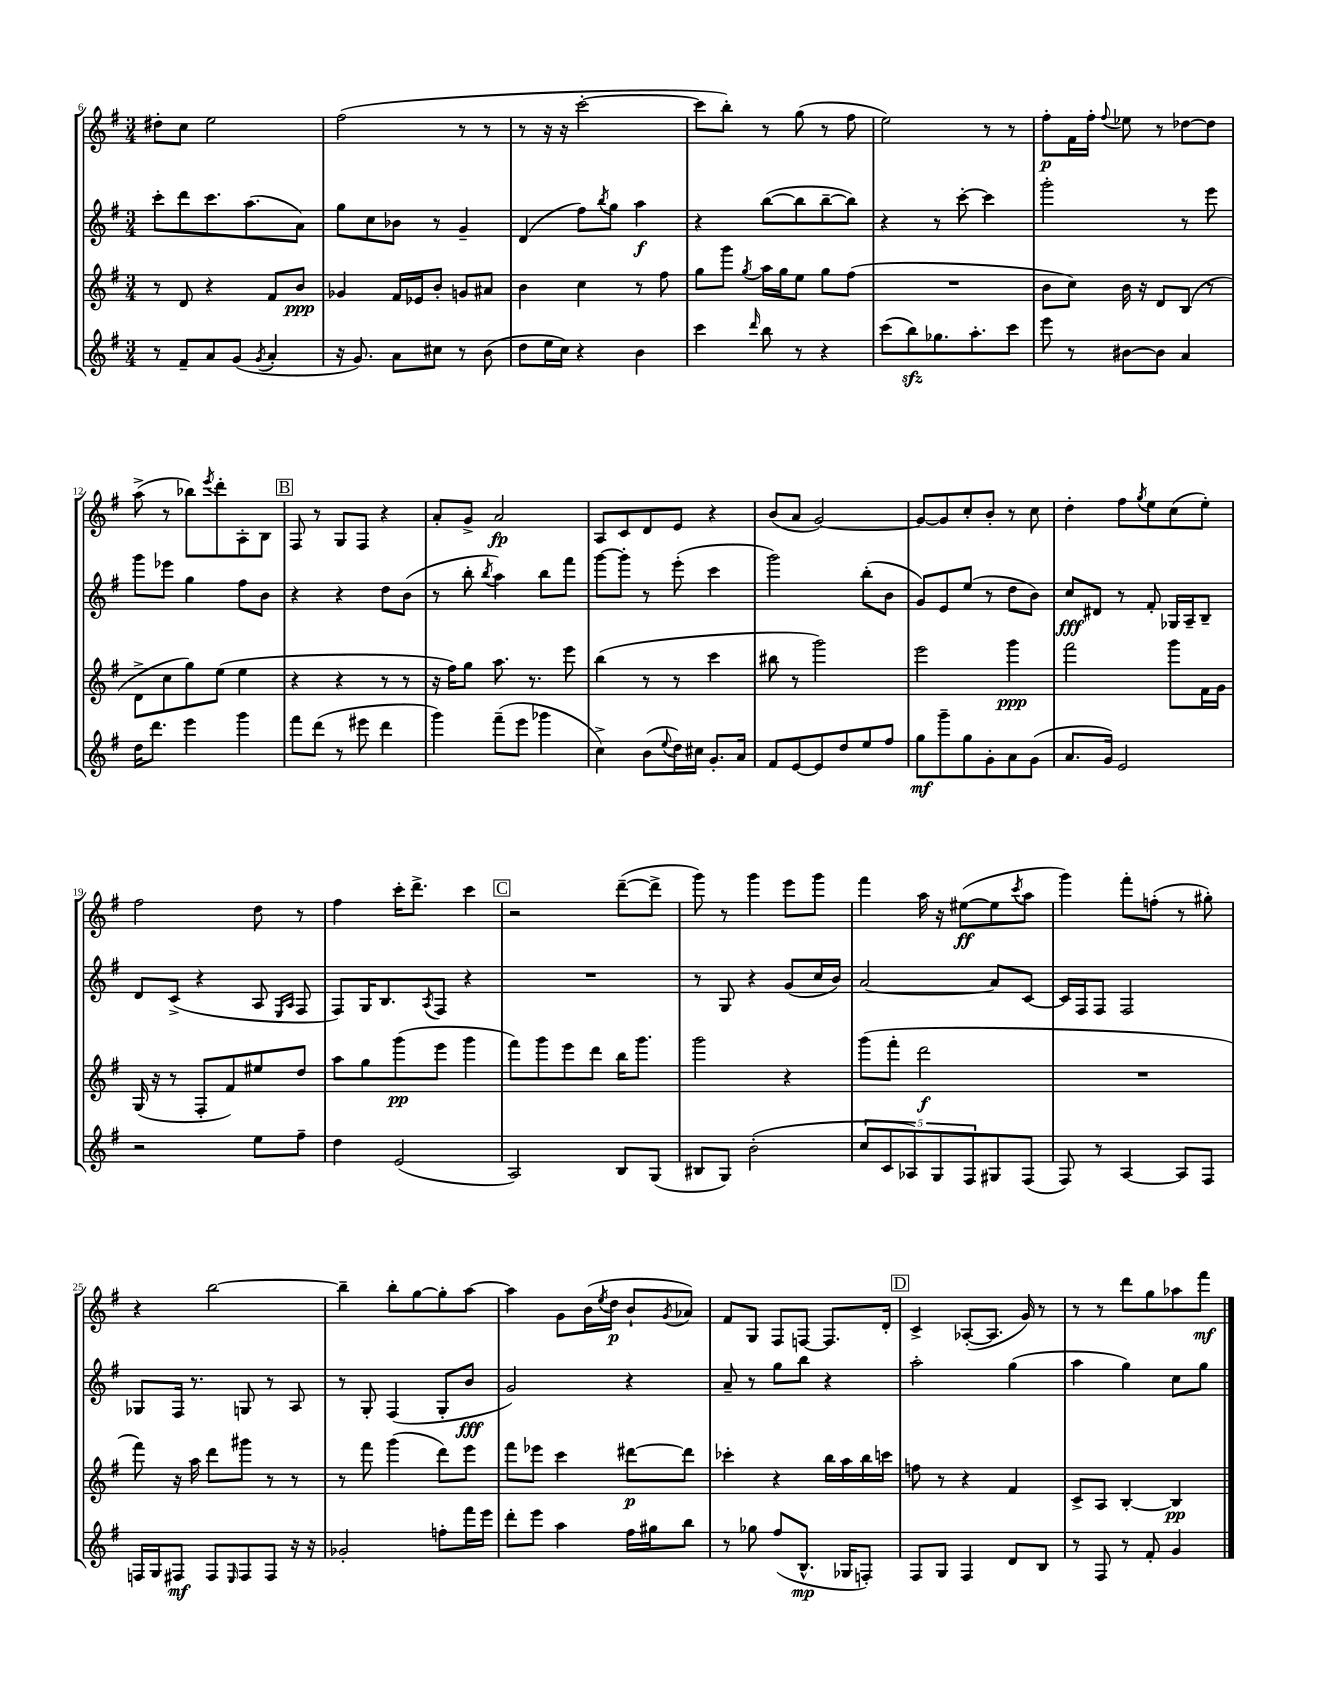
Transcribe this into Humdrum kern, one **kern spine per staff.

**kern	**dynam	**kern	**dynam	**kern	**dynam	**kern	**dynam
*part4	*part4	*part3	*part3	*part2	*part2	*part1	*part1
*staff4	*staff4	*staff3	*staff3	*staff2	*staff2	*staff1	*staff1
*clefG2	*	*clefG2	*	*clefG2	*	*clefG2	*
*k[f#]	*	*k[f#]	*	*k[f#]	*	*k[f#]	*
*M3/4	*	*M3/4	*	*M3/4	*	*M3/4	*
=6	=6	=6	=6	=6	=6	=6	=6
8r	.	8r	.	8ccc'\L	.	8dd#X'\L	.
8f#~/L	.	8d/	.	8ddd\	.	8cc\J	.
8a/	.	4r	.	8.ccc\	.	2ee\	.
(8g/J	.	.	.	.	.	.	.
.	.	.	.	(8.aa\	.	.	.
8qg/	.	.	.	.	.	.	.
4a'/	.	8f#/L	.	.	.	.	.
.	.	8b/J	ppp	8a\J)	.	.	.
=7	=7	=7	=7	=7	=7	=7	=7
16r	.	4g-X/	.	8gg\L	.	(2ff#\	.
8.g/)	.	.	.	.	.	.	.
.	.	.	.	8cc\	.	.	.
8a\L	.	16f#/LL	.	8b-X\J	.	.	.
.	.	16e-X/J	.	.	.	.	.
8cc#X\J	.	8b'/J	.	8r	.	.	.
8r	.	8gn/L	.	4g~/	.	8r	.
(8b\	.	8a#X/J	.	.	.	8r	.
=8	=8	=8	=8	=8	=8	=8	=8
8dd\L	.	4b\	.	(4d/	.	8r	.
16ee\L	.	.	.	.	.	16r	.
16cc\JJ)	.	.	.	.	.	16r	.
4r	.	4cc\	.	8ff#\L)	.	[2ccc'\	.
.	.	.	.	8qbb/	.	.	.
.	.	.	.	8gg\J	.	.	.
4b\	.	8r	.	4aa\	f	.	.
.	.	8ff#\	.	.	.	.	.
=9	=9	=9	=9	=9	=9	=9	=9
4ccc\	.	8gg\L	.	4r	.	8ccc\L]	.
.	.	8ggg\J	.	.	.	8bb'\J)	.
16qqddd/	.	8qgg/	.	.	.	.	.
8bb\	.	16aa\LL	.	([8bb\L	.	8r	.
.	.	16gg\J	.	.	.	.	.
8r	.	8ee\J	.	8bb\]	.	(8gg\	.
4r	.	8gg\L	.	[8bb~\	.	8r	.
.	.	(8ff#\J	.	8bb\J])	.	8ff#\	.
=10	=10	=10	=10	=10	=10	=10	=10
(8ccc\L	.	2.r	.	4r	.	2ee\)	.
8bbzz\)	.	.	.	.	.	.	.
8.gg-X\	.	.	.	8r	.	.	.
.	.	.	.	[8ccc'\	.	.	.
8.aa'\	.	.	.	.	.	.	.
.	.	.	.	4ccc\]	.	8r	.
8ccc\J	.	.	.	.	.	8r	.
=11	=11	=11	=11	=11	=11	=11	=11
8eee\	.	8b\L	.	2ggg'\	.	8ff#'\L	p
8r	.	8cc\J)	.	.	.	16f#\L	.
.	.	.	.	.	.	16ff#'\JJ	.
.	.	.	.	.	.	8qqff#/	.
[8b#X\L	.	16b\	.	.	.	8ee-X\	.
.	.	16r	.	.	.	.	.
8b#\J]	.	8d/L	.	.	.	8r	.
4a/	.	(8B/J	.	8r	.	[8dd-X\L	.
.	.	8r	.	8eee\	.	8dd-\J]	.
!!LO:LB:g=z
=12	=12	=12	=12	=12	=12	=12	=12
16dd\KL	.	8d^\L	.	8ggg\L	.	(8aa^\	.
8.ddd\J	.	.	.	.	.	.	.
.	.	8cc\	.	8eee-X\J	.	8r	.
4eee\	.	8gg\)	.	4gg\	.	8bb-X\L)	.
.	.	.	.	.	.	8qeee/	.
.	.	(8ee\J	.	.	.	8ddd'\	.
4ggg\	.	4ee\	.	8ff#\L	.	8A'\	.
.	.	.	.	8b\J	.	8B\J	.
!!LO:REH:place=s1:t=B
=13	=13	=13	=13	=13	=13	=13	=13
8fff#\L	.	4r	.	4r	.	8F#/	.
(8ddd\J	.	.	.	.	.	8r	.
8r	.	4r	.	4r	.	8G/L	.
8eee#X\	.	.	.	.	.	8F#/J	.
4ddd\	.	8r	.	8dd\L	.	4r	.
.	.	8r	.	(8b\J	.	.	.
=14	=14	=14	=14	=14	=14	=14	=14
4ggg\)	.	16r	.	8r	.	8a'/L	.
.	.	16ff#\KL)	.	.	.	.	.
.	.	8gg\J	.	8bb'\	.	8g^/J	.
.	.	.	.	8qbb/	.	.	.
(8fff#~\L	.	8.aa\	.	4aa\)	.	2a/	fp
8eee\J	.	.	.	.	.	.	.
.	.	8.r	.	.	.	.	.
4ggg-X\	.	.	.	8bb\L	.	.	.
.	.	8eee\	.	8fff#\J	.	.	.
=15	=15	=15	=15	=15	=15	=15	=15
4cc^\)	.	(4bb\	.	[8ggg\L	.	8A/L	.
.	.	.	.	8ggg'\J]	.	8c/	.
(8b\L	.	8r	.	8r	.	8d/	.
8qqee/	.	.	.	.	.	.	.
16dd\L)	.	8r	.	(8eee'\	.	8e/J	.
16cc#X\JJ	.	.	.	.	.	.	.
8.g'/L	.	4ccc\	.	4ccc\	.	4r	.
16a/Jk	.	.	.	.	.	.	.
=16	=16	=16	=16	=16	=16	=16	=16
8f#/L	.	8bb#X\	.	2ggg\)	.	(8b/L	.
[8e/	.	8r	.	.	.	8a/J	.
8e/]	.	2ggg\)	.	.	.	[2g/)	.
8dd/	.	.	.	.	.	.	.
8ee/	.	.	.	(8bb'\L	.	.	.
8ff#/J	.	.	.	8b\J	.	.	.
=17	=17	=17	=17	=17	=17	=17	=17
8gg\L	mf	2eee\	.	8g/L)	.	8g/L_	.
8ggg~\	.	.	.	8e/	.	8g/]	.
8gg\	.	.	.	(8ee/J	.	8cc'/	.
8g'\	.	.	.	8r	.	8b'/J	.
8a\	.	4ggg\	ppp	8dd\L	.	8r	.
(8g\J	.	.	.	8b\J)	.	8cc\	.
=18	=18	=18	=18	=18	=18	=18	=18
8.a/L	.	2fff#\	.	8cc/L	fff	4dd'\	.
.	.	.	.	8d#X/J	.	.	.
16g/Jk)	.	.	.	.	.	.	.
2e/	.	.	.	8r	.	8ff#\L	.
.	.	.	.	.	.	8qgg/	.
.	.	.	.	8f#'/	.	8ee\	.
.	.	8ggg\L	.	16G-X/LL	.	(8cc\	.
.	.	.	.	16A~/J	.	.	.
.	.	16f#\L	.	8B~/J	.	8ee'\J)	.
.	.	16g\JJ	.	.	.	.	.
!!LO:LB:g=z
=19	=19	=19	=19	=19	=19	=19	=19
2r	.	(16G/	.	8d/L	.	2ff#\	.
.	.	16r	.	.	.	.	.
.	.	8r	.	(8c^/J	.	.	.
.	.	8F#'/L	.	4r	.	.	.
.	.	8f#/)	.	.	.	.	.
8ee\L	.	8ee#X/	.	8A/	.	8dd\	.
.	.	.	.	16qqE/LL	.	.	.
.	.	.	.	16qqA/JJ	.	.	.
8ff#~\J	.	8dd/J	.	8F#/	.	8r	.
=20	=20	=20	=20	=20	=20	=20	=20
4dd\	.	8aa\L	.	8F#/L)	.	4ff#\	.
.	.	8gg\	.	16G/K	.	.	.
.	.	.	.	8.B/	.	.	.
(2e/	.	(8ggg\	pp	.	.	16ccc'\KL	.
.	.	.	.	.	.	8.ddd^\J	.
.	.	.	.	8qA/	.	.	.
.	.	8eee\J	.	8F#/J	.	.	.
.	.	4ggg\	.	4r	.	4ccc\	.
!!LO:REH:place=s1:t=C
=21	=21	=21	=21	=21	=21	=21	=21
2A/)	.	8fff#\L)	.	2.r	.	2r	.
.	.	8ggg\	.	.	.	.	.
.	.	8eee\	.	.	.	.	.
.	.	8ddd\J	.	.	.	.	.
8B/L	.	16bb\KL	.	.	.	([8ddd~\L	.
.	.	8.ggg\J	.	.	.	.	.
(8G/J	.	.	.	.	.	8ddd^\J]	.
=22	=22	=22	=22	=22	=22	=22	=22
8B#X/L	.	2ggg\	.	8r	.	8ggg\)	.
8G/J)	.	.	.	8G/	.	8r	.
(2b'\	.	.	.	4r	.	4ggg\	.
.	.	4r	.	(8g/L	.	8eee\L	.
.	.	.	.	16cc/L	.	8ggg\J	.
.	.	.	.	16b/JJ)	.	.	.
=23	=23	=23	=23	=23	=23	=23	=23
10cc/L	.	(8ggg\L	.	[2a/	.	4fff#\	.
10c/	.	.	.	.	.	.	.
.	.	8fff#'\J	.	.	.	.	.
10A-X/)	.	.	.	.	.	.	.
.	.	2ddd\	f	.	.	16aa\	.
10G/	.	.	.	.	.	.	.
.	.	.	.	.	.	16r	.
.	.	.	.	.	.	([8ee#X\L	ff
10F#/	.	.	.	.	.	.	.
8G#X/	.	.	.	8a/L]	.	8ee#\]	.
.	.	.	.	.	.	8qccc/	.
(8F#/J	.	.	.	[8c/J	.	8aa\J	.
=24	=24	=24	=24	=24	=24	=24	=24
8F#/)	.	2.r	.	16c/LL]	.	4ggg\)	.
.	.	.	.	16F#/J	.	.	.
8r	.	.	.	8F#/J	.	.	.
[4A/	.	.	.	2F#/	.	8fff#'\L	.
.	.	.	.	.	.	(8ffn'\J	.
8A/L]	.	.	.	.	.	8r	.
8F#/J	.	.	.	.	.	8gg#X'\)	.
!!LO:LB:g=z
=25	=25	=25	=25	=25	=25	=25	=25
16Fn/LL	.	8fff#\)	.	8G-X/L	.	4r	.
16G/J	.	.	.	.	.	.	.
8F#X/J	mf	16r	.	16F#/Jk	.	.	.
.	.	16aa\	.	8.r	.	.	.
8F#/L	.	8ddd\L	.	.	.	[2bb\	.
16qqE/	.	.	.	.	.	.	.
8F#/	.	8ggg#X\J	.	8Gn/	.	.	.
8F#/J	.	8r	.	8r	.	.	.
16r	.	8r	.	8A/	.	.	.
16r	.	.	.	.	.	.	.
=26	=26	=26	=26	=26	=26	=26	=26
2g-X'/	.	8r	.	8r	.	4bb~\]	.
.	.	8fff#\	.	8G'/	.	.	.
.	.	(4ggg\	.	(4F#/	.	8bb'\L	.
.	.	.	.	.	.	[8gg\	.
8ffn'\L	.	8ddd\L)	.	8G'/L	.	8gg'\]	.
16fff#\L	.	8eee\J	.	8b/J	fff	[8aa\J	.
16eee\JJ	.	.	.	.	.	.	.
=27	=27	=27	=27	=27	=27	=27	=27
8ddd'\L	.	8fff#\L	.	2g/)	.	4aa\]	.
8eee\J	.	8eee-X\J	.	.	.	.	.
4aa\	.	4ccc\	.	.	.	8g\L	.
.	.	.	.	.	.	(16b\L	.
.	.	.	.	.	.	8qee/	.
.	.	.	.	.	.	16dd\JJ	p
16ff#\LL	.	[8ddd#X\L	p	4r	.	8b`/L	.
16gg#X\J	.	.	.	.	.	.	.
.	.	.	.	.	.	8qg/	.
8bb\J	.	8ddd#\J]	.	.	.	8a-X/J)	.
=28	=28	=28	=28	=28	=28	=28	=28
8r	.	4ccc-X'\	.	8a~/	.	8f#/L	.
8gg-X\	.	.	.	8r	.	8G/J	.
(8ff#/L	.	4r	.	8gg\L	.	8F#/L	.
8.B^^/J	mp	.	.	8bb\J	.	[8Fn/J	.
.	.	16bb\LL	.	4r	.	8.F/L]	.
16G-X/KL	.	16aa\	.	.	.	.	.
8Fn'/J)	.	16bb\	.	.	.	.	.
.	.	16cccn\JJ	.	.	.	16d'/Jk	.
!!LO:REH:place=s1:t=D
=29	=29	=29	=29	=29	=29	=29	=29
8F#/L	.	8ffn\	.	2aa'\	.	4c^/	.
8G/J	.	8r	.	.	.	.	.
4F#/	.	4r	.	.	.	([8A-X'/L	.
.	.	.	.	.	.	8.A-/J]	.
8d/L	.	4f#/	.	(4gg\	.	.	.
.	.	.	.	.	.	16g/)	.
8B/J	.	.	.	.	.	8r	.
=30	=30	=30	=30	=30	=30	=30	=30
8r	.	8c^/L	.	4aa\	.	8r	.
8F#/	.	8A/J	.	.	.	8r	.
8r	.	[4B'/	.	4gg\)	.	8ddd\L	.
8f#'/	.	.	.	.	.	8gg\	.
4g/	.	4B/]	pp	8cc\L	.	8aa-X\	.
.	.	.	.	8gg\J	.	8fff#\J	mf
==	==	==	==	==	==	==	==
*-	*-	*-	*-	*-	*-	*-	*-
